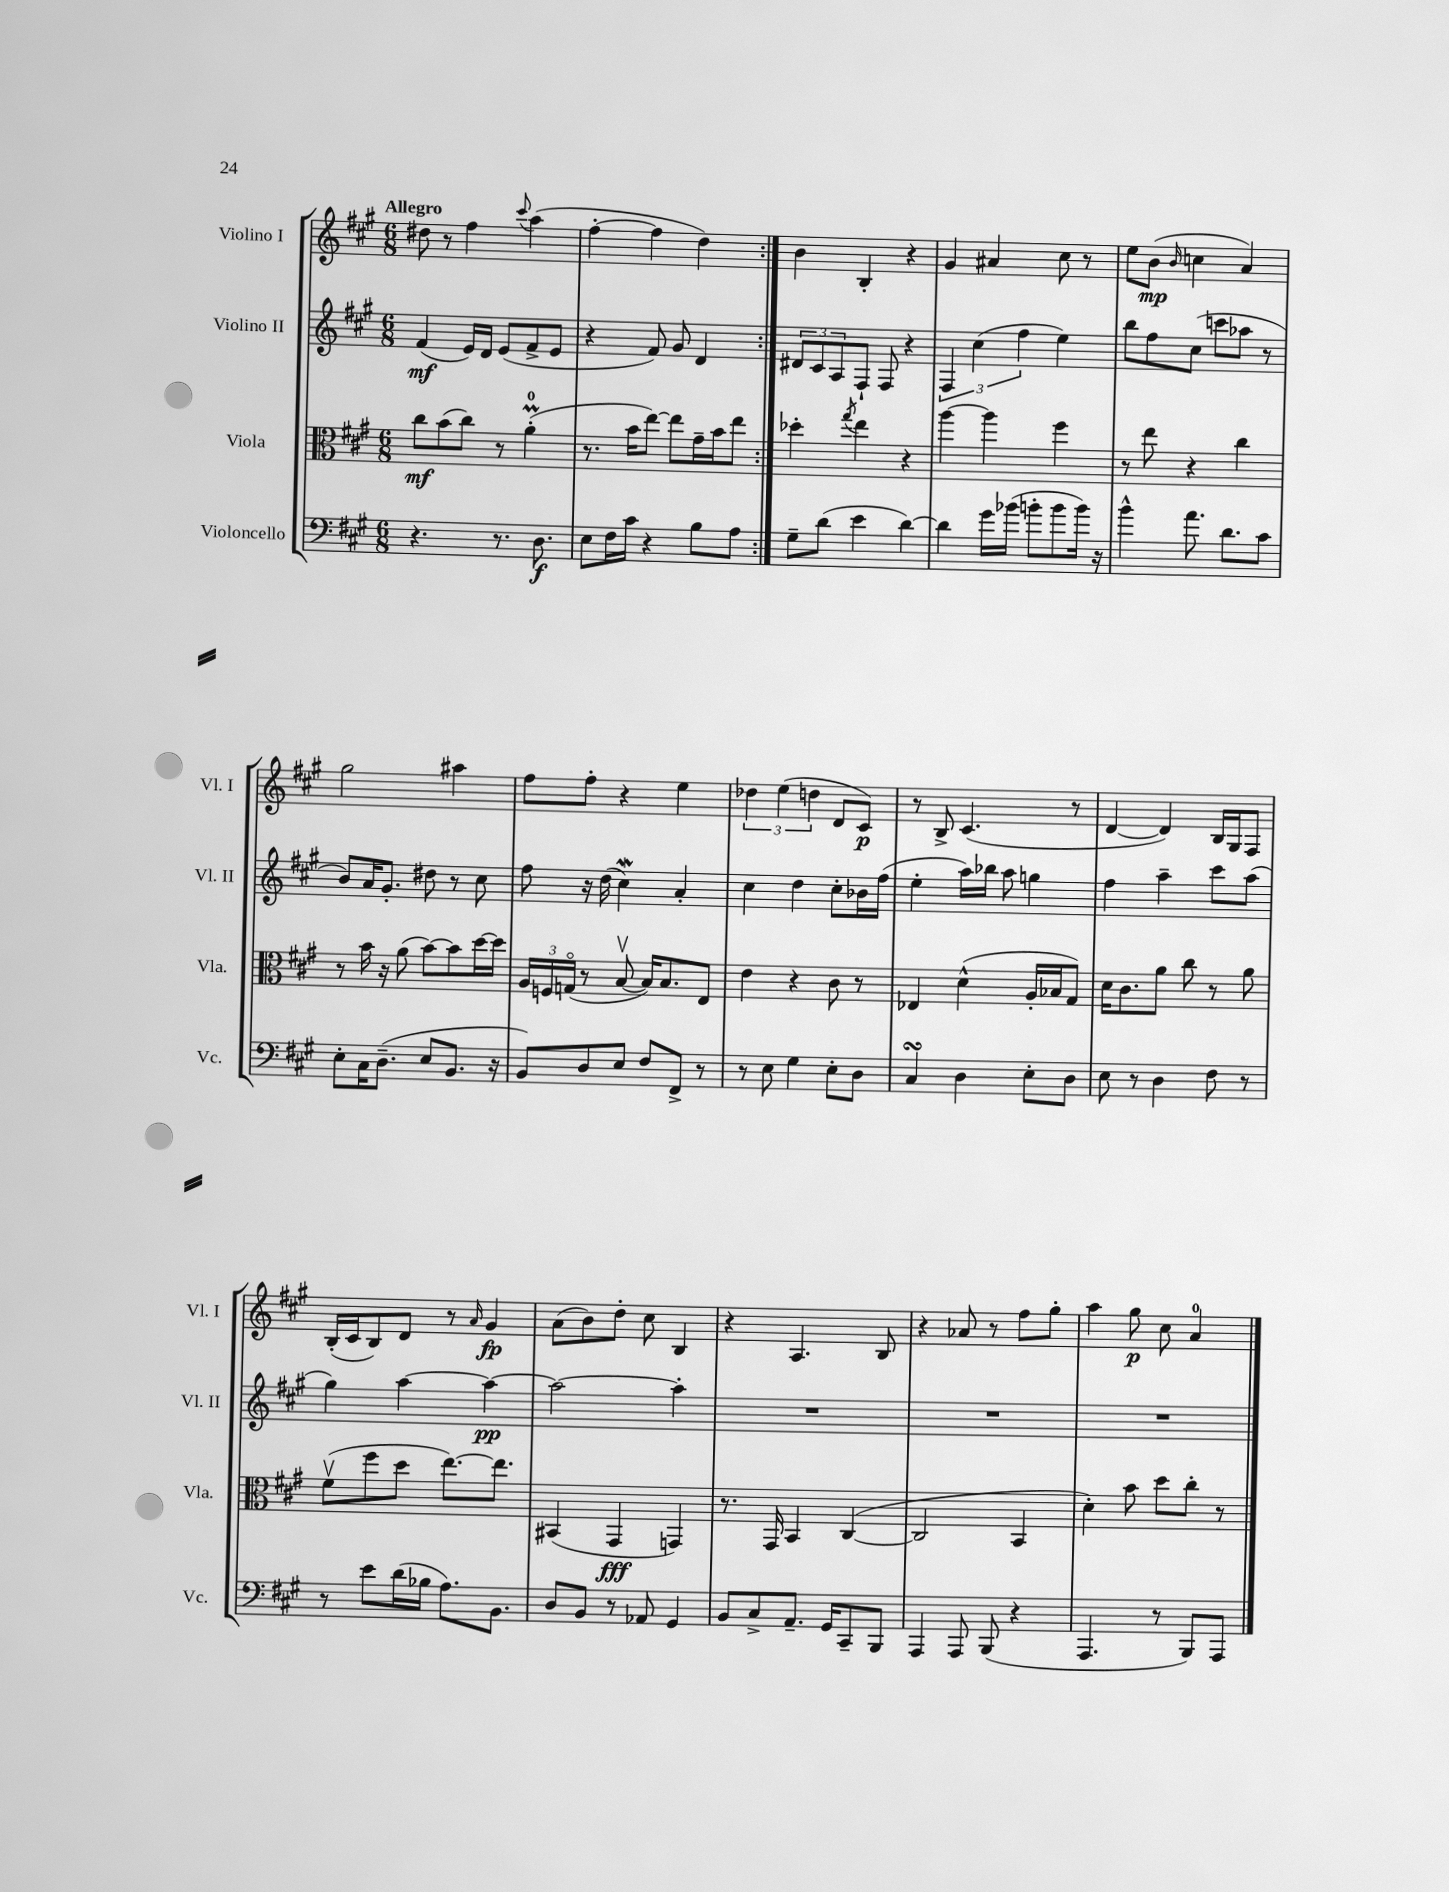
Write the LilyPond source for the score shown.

<<
\new StaffGroup <<
\new Staff = "s0" \with { instrumentName = "Violino I" shortInstrumentName = "Vl. I" } {
    \clef treble \key a \major \numericTimeSignature \time 6/8 \tempo "Allegro"
    \repeat volta 2 { dis''8 r8 fis''4 \appoggiatura { cis'''8 } a''4( |
    fis''4~-. fis''4 d''4) | }
    b'4 b4-. r4 |
    gis'4 ais'4 cis''8 r8 |
    e''8 b'8\mp( \grace { b'16 } c''4 a'4) |
    gis''2 ais''4 |
    fis''8 fis''8-. r4 e''4 |
    \tuplet 3/2 { des''4 e''4( d''4 } d'8 cis'8\p) |
    r8 b8-> cis'4.( r8 |
    d'4~ d'4) b16 gis16 fis8 |
    b16-.( cis'16 b8) d'8 r8 \grace { a'16 } gis'4\fp |
    a'8( b'8) d''8-. cis''8 b4 |
    r4 a4. b8 |
    r4 aes'8 r8 fis''8 gis''8-. |
    a''4 gis''8\p cis''8 a'4-0 \bar "|." |
}
\new Staff = "s1" \with { instrumentName = "Violino II" shortInstrumentName = "Vl. II" } {
    \clef treble \key a \major \numericTimeSignature \time 6/8
    \repeat volta 2 { fis'4\mf( e'16) d'16 e'8( fis'8-> e'8 |
    r4 fis'8) gis'8 d'4 | }
    \tuplet 3/2 { dis'8 cis'8 a8 } fis8-! fis8 r4 |
    \tuplet 3/2 { fis4 cis''4( fis''4 } e''4) |
    b''8 fis''8 cis''8( c'''8 aes''8 r8 |
    b'8) a'16 gis'8.-. dis''8 r8 cis''8 |
    fis''8 r16 d''16( cis''4\mordent) a'4-. |
    cis''4 d''4 cis''8-. bes'16 fis''16( |
    e''4-. a''16) bes''16 a''8 g''4 |
    fis''4 a''4-- cis'''8 a''8( |
    gis''4) a''4~ a''4~\pp |
    a''2~ a''4-. |
    R2. |
    R2. |
    R2. \bar "|." |
}
\new Staff = "s2" \with { instrumentName = "Viola" shortInstrumentName = "Vla." } {
    \clef alto \key a \major \numericTimeSignature \time 6/8
    \repeat volta 2 { cis''8\mf b'8( cis''8) r8 a'4-0-.\prall( |
    r8. b'16 e''8~) e''8 gis'16-- b'16 e''8 | }
    des''4-. \acciaccatura { gis''8 } e''4 r4 |
    a''4~ a''4 fis''4 |
    r8 e''8 r4 cis''4 |
    r8 b'16 r16 a'8( b'8~) b'8 d''16~ d''16 |
    \tuplet 3/2 { a16 f16 g16\flageolet( } r8 b8~\upbow b16) b8. e8 |
    e'4 r4 cis'8 r8 |
    ees4 d'4-^( a16-. bes16 gis8) |
    d'16 cis'8. a'8 cis''8 r8 a'8 |
    fis'8\upbow( fis''8 d''8 e''8.~) e''8. |
    bis,4( gis,4\fff g,4) |
    r8. gis,16 b,4 cis4~( |
    cis2 b,4 |
    d'4-.) b'8 d''8 cis''8-. r8 \bar "|." |
}
\new Staff = "s3" \with { instrumentName = "Violoncello" shortInstrumentName = "Vc." } {
    \clef bass \key a \major \numericTimeSignature \time 6/8
    \repeat volta 2 { r4. r8. d8.\f |
    e8 fis16 cis'16 r4 b8 a8 | }
    gis8-- d'8( e'4 d'4~) |
    d'4 gis'16 bes'16( b'8-. b'8 b'16) r16 |
    b'4-^ a'8. d'8. cis'8 |
    e8-. cis16 d8.--( e8 b,8. r16 |
    b,8) d8 e8 fis8 fis,8-> r8 |
    r8 e8 gis4 e8-. d8 |
    cis4\turn d4 e8-. d8 |
    e8 r8 d4 fis8 r8 |
    r8 e'8 d'16( bes16 a8.) b,8. |
    d8 b,8 r8 aes,8 gis,4 |
    b,8 cis8-> a,8.-- gis,16 cis,8-- b,,8 |
    a,,4 a,,8 b,,8( r4 |
    a,,4. r8 b,,8) a,,8 \bar "|." |
}
>>
>>
\layout { \context { \Score \remove "Bar_number_engraver" } }
